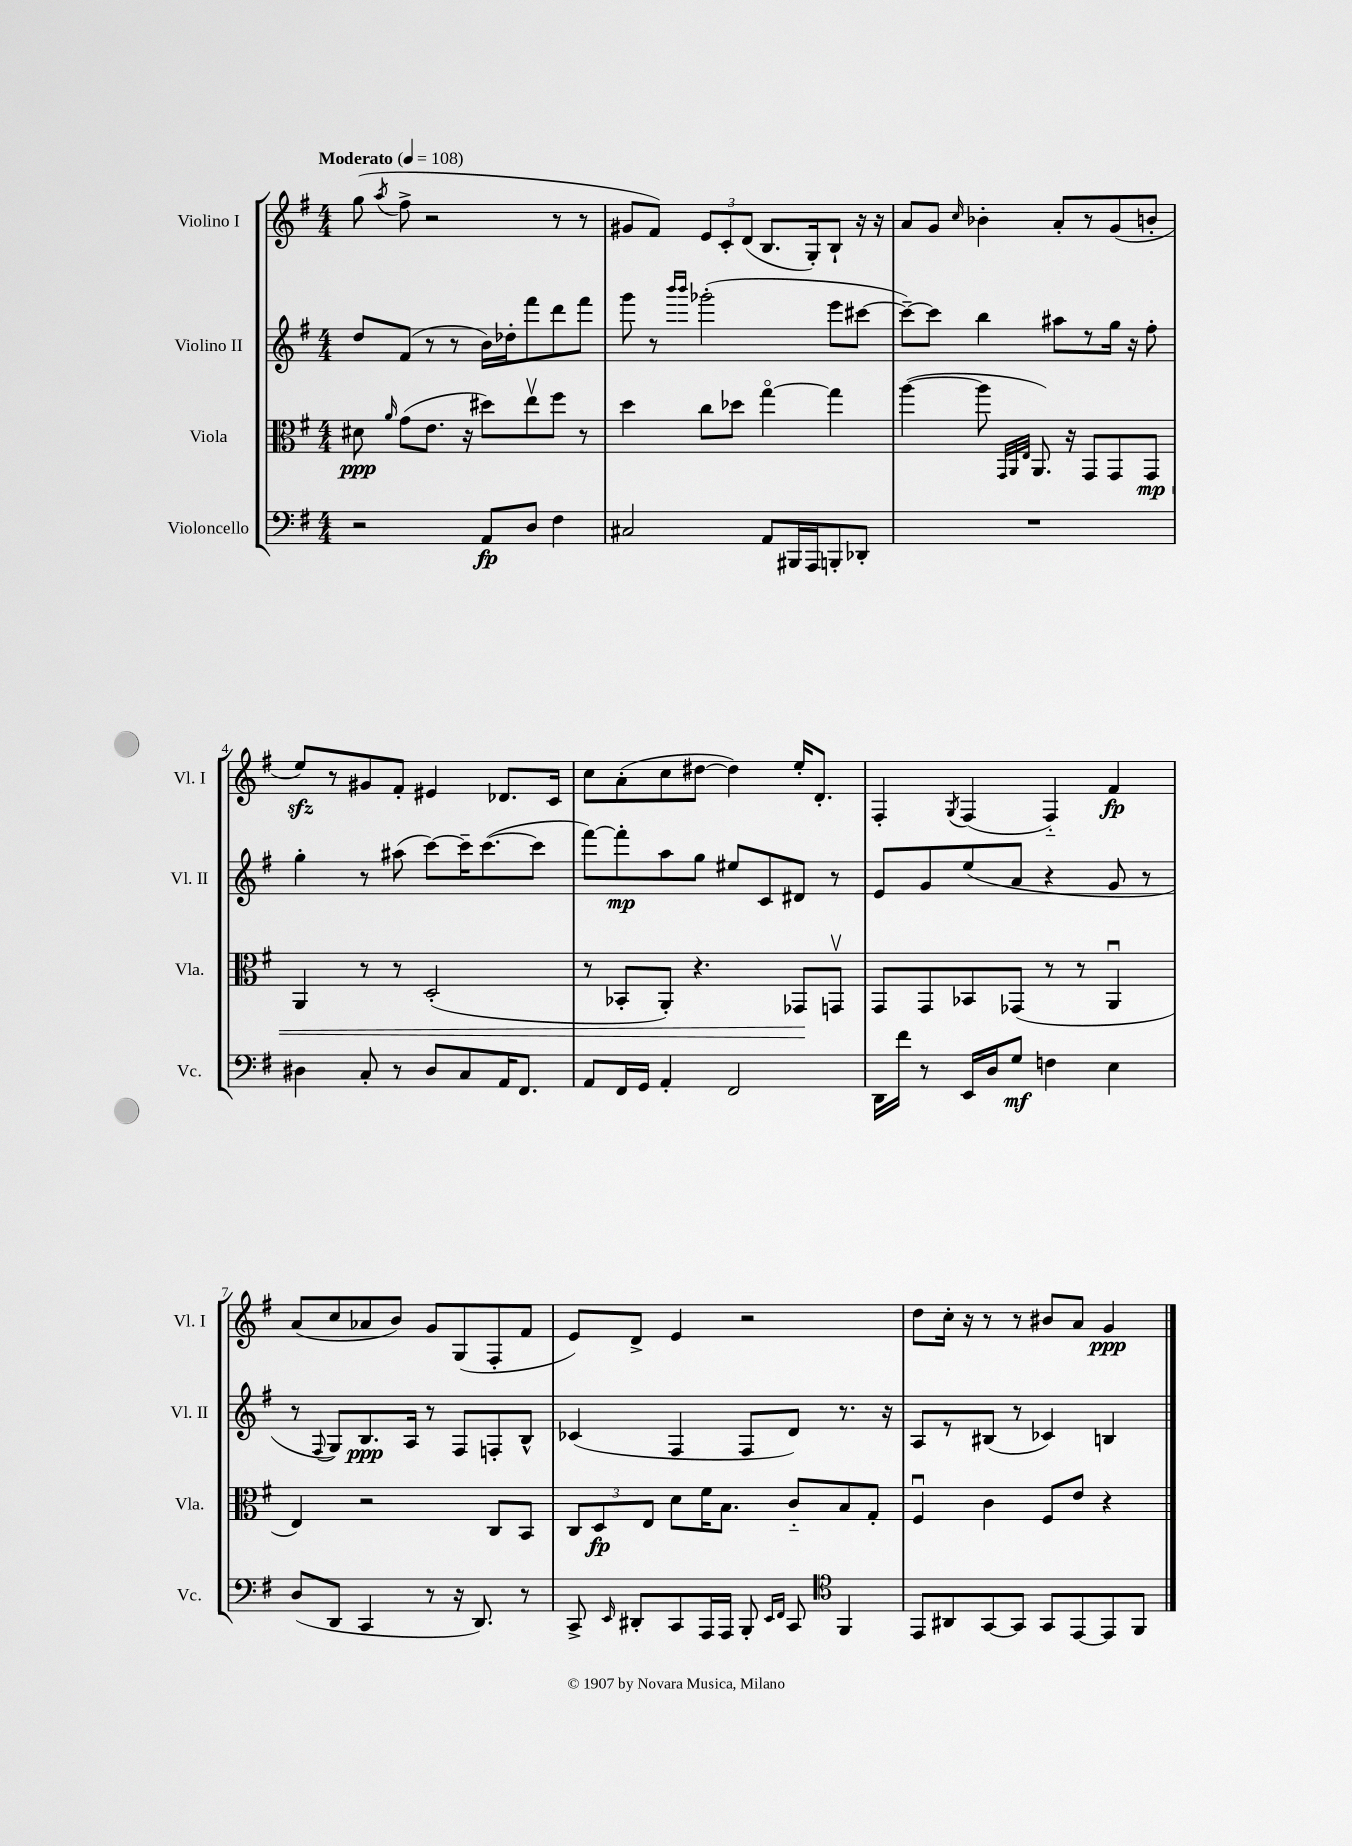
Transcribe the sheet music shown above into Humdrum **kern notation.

**kern	**kern	**kern	**kern
*staff4	*staff3	*staff2	*staff1
*clefF4	*clefC3	*clefG2	*clefG2
*k[f#]	*k[f#]	*k[f#]	*k[f#]
*M4/4	*M4/4	*M4/4	*M4/4
*MM108	*MM108	*MM108	*MM108
2r	8d#\	8dd/L	(8gg\
.	16qqa/	.	8qaa/
.	(8g\L	(8f#/J	8ff#^\
.	8.e\J	8r	2r
.	.	8r	.
.	16r	.	.
8AA/L	8dd#\L)	16b\LL)	.
.	.	16dd-'\J	.
8D/J	8eev\	8fff#\	.
4F#\	8ff#\J	8ddd\	8r
.	8r	8fff#\J	8r
=	=	=	=
2C#/	4dd\	8ggg\	8g#/L
.	.	8r	8f#/J)
.	.	16qqbbb/LL	.
.	.	16qqbbb/JJ	.
.	8cc\L	(2ggg-'\	12e/L
.	.	.	12c'/
.	8dd-\J	.	.
.	.	.	(12d/J
8AA/L	[4ggo\	.	8.B/L
16BBB#/L	.	.	.
16AAA/J	.	.	16G'/k)
8BBB'/	4gg\]	8eee\L	8B`/J
8DD-'/J	.	[8ccc#\J	16r
.	.	.	16r
=	=	=	=
1r	([4aa\	8ccc#~\_L)	8a/L
.	.	8ccc#\]J	8g/J
.	.	.	16qqcc/
.	8aa\]	4bb\	4b-'\
.	32qqGG/LLL	.	.
.	32qqAA/	.	.
.	32qqE/JJJ	.	.
.	8.AA/)	.	.
.	.	8aa#\L	8a'/L
.	16r	.	.
.	8GG/L	8r	8r
.	8GG/	16gg\Jk	(8g/
.	.	16r	.
.	8GG/J	8ff#'\	8b'/J
=	=	=	=
4D#\	4AA/	4gg'\	8ee/L)
.	.	.	8r
8C'/	8r	8r	8g#/
8r	8r	(8aa#\	8f#'/J
8D#/L	(2D'/	[8ccc\L)	4e#/
8C/	.	16ccc~\]K	.
.	.	([8.ccc\	.
16AA/K	.	.	8.d-/L
8.FF#/J	.	.	.
.	.	8ccc\]J	.
.	.	.	16c/Jk
=	=	=	=
8AA/L	8r	[8fff#\L)	8cc\L
16FF#/L	8BB-'/L	8fff#'\]	(8a'\
16GG/JJ	.	.	.
4AA'/	8AA'/J)	8aa\	8cc\
.	4.r	8gg\J	[8dd#\J
2FF#/	.	8ee#/L	4dd#\])
.	.	8c/	.
.	8GG-/L	8d#/J	16ee'/LK
.	.	.	8.d'/J
.	8GGv/J	8r	.
=	=	=	=
16DD\LL	8GG/L	8e/L	4F#'/
16f#\JJ	.	.	.
8r	8GG/	8g/	.
.	.	.	8qG/
16EE/LL	8BB-/	(8ee/	(4F#/
16D/J	.	.	.
8G/J	(8GG-/J	8a/J	.
4F\	8r	4r	4F#'~/)
.	8r	.	.
4E\	4AAu/	8g/	4f#/
.	.	8r	.
=	=	=	=
(8D/L	4E/)	8r	(8a/L
.	.	8qqF#/	.
8DD/J	.	8G/L)	8cc/
4CC/	2r	8.B/	8a-/
.	.	.	8b/J)
.	.	16A/Jk	.
8r	.	8r	8g/L
16r	.	8F#/L	(8G/
8.DD/)	.	.	.
.	8C/L	8F'/	8F#'/
8r	8BB/J	8B^^/J	8f#/J
=	=	=	=
8CC^/	12C/L	(4c-/	8e/L)
.	12D/	.	.
16qqEE/	.	.	.
8DD#'/L	.	.	8d^/J
.	12E/J	.	.
8CC/	8d\L	4F#/	4e/
16AAA/L	16f#\K	.	.
16AAA/JJ	8.B\J	.	.
8BBB'/	.	8F#/L	2r
16qqEE/LL	.	.	.
16qqFF#/JJ	.	.	.
8CC/	8c'~/L	8d/J)	.
*clefC4	*	*	*
4FF#/	8B/	8.r	.
.	8G'/J	.	.
.	.	16r	.
=	=	=	=
8EE/L	4F#u/	8A/L	8dd\L
8AA#/	.	8r	16cc'\Jk
.	.	.	16r
[8GG/	4c\	(8B#/J	8r
8GG/]J	.	8r	8r
8GG/L	8F#/L	4c-/)	8b#/L
[8EE/	8e/J	.	8a/J
8EE/]	4r	4B/	4g/
8FF#/J	.	.	.
==	==	==	==
*-	*-	*-	*-
